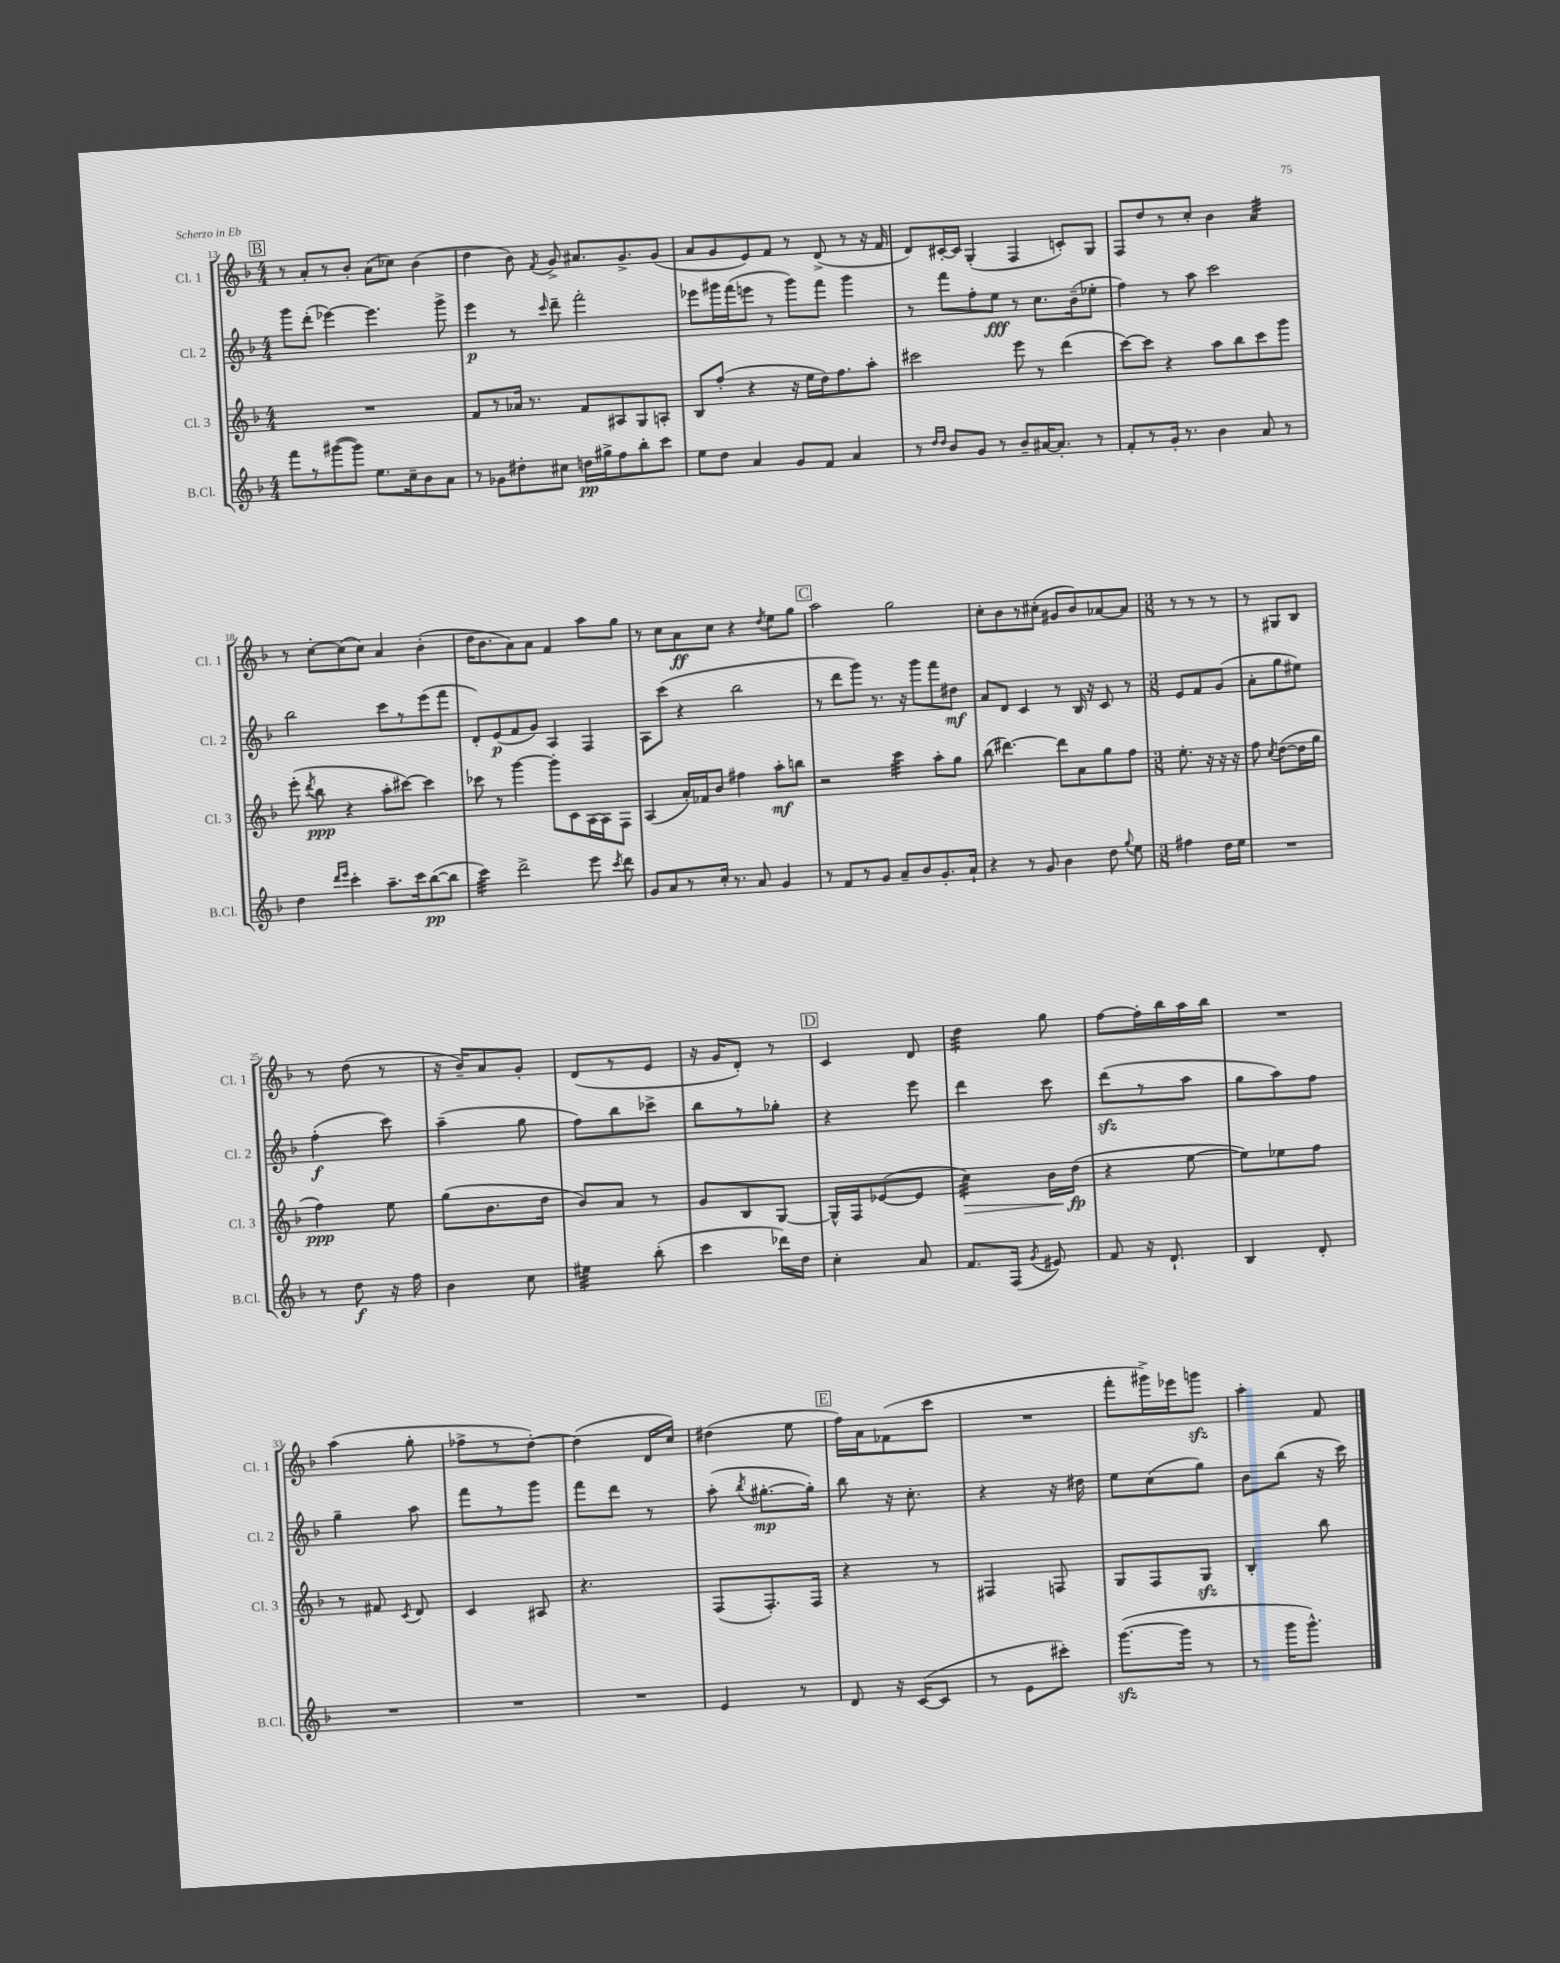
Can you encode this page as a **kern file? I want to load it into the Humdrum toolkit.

**kern	**kern	**kern	**kern
*staff4	*staff3	*staff2	*staff1
*clefG2	*clefG2	*clefG2	*clefG2
*k[b-]	*k[b-]	*k[b-]	*k[b-]
*M4/4	*M4/4	*M4/4	*M4/4
8fff	1r	8ggg	8r
8r	.	(8ddd'	8a'
([8ggg#	.	[4eee-)	8r
8ggg#])	.	.	8b-'
8.ee	.	4.eee-]	(8a
.	.	.	8cc-)
16cc~	.	.	.
8b-	.	.	(4b-
8a	.	8ggg^	.
=	=	=	=
8r	8f	4eee	4dd
8g-	8r	.	.
8dd#'	16a-	8r	8b-)
.	8.r	.	.
.	.	16qqccc	8qf
8cc#	.	8ddd~	8g^
16dd	8f	2fff'	8.a#
16gg#^	.	.	.
8ff	8A#	.	.
.	.	.	8.g^
8bb-'	8G	.	.
8ccc	8A'	.	(8g
=	=	=	=
8ee	8B-	8eee-	8a
8dd	(8ff'	16ggg#	8g
.	.	(16fff	.
4a	4r	8eee	8e)
.	.	8r	8f
8g	16r	8ggg#)	8r
.	16ee	.	.
8f	16dd)	8fff	(8d^
.	8.ff	.	.
4a	.	4ggg#	8r
.	8aa'	.	16r
.	.	.	16f
=	=	=	=
8r	2ccc#	8r	8d)
16qqdd	.	.	.
16qqdd	.	.	.
8b-	.	8fff	[16c#'
.	.	.	16c#]
8g	.	8ff'	(4G'
8r	.	8ee	.
8b-~	8eee	8r	4F
[16a#	8r	8.cc	.
8.a#']	.	.	.
.	(4ddd	.	8c')
.	.	(16b-~	.
8r	.	8ee-'	8G
=	=	=	=
8f'	[8ccc)	4ff)	8F
8r	8ccc]	.	8dd
16g'	4r	8r	8r
8.r	.	.	.
.	.	8aa	8cc'
4b-	8aa	2ccc	4b-
.	8bb-	.	.
8a	8ccc	.	4a
8r	8ggg	.	.
=	=	=	=
4dd	(8eee'	2bb-	8r
.	8qddd	.	.
.	8bb-	.	[8cc'
16qqddd	.	.	.
16qqeee	.	.	.
4ccc'	4r	.	(8cc]
.	.	.	8cc)
8.aa~	8aa'	8ccc	4a
.	[8ccc#)	8r	.
16ccc	.	.	.
([8bb-	4ccc#]	(8eee	(4b-'
8bb-]	.	8fff	.
=	=	=	=
4ccc)	8ccc-	8d')	16dd
.	.	.	8.b-
.	8r	(8e	.
2ddd^	[4ggg	8f	8a)
.	.	8g)	8a
.	8ggg']	4A	4f
.	8c	.	.
8eee	[16A	4F	8aa
.	16A]	.	.
8qccc	.	.	.
8ddd	8F	.	8gg
=	=	=	=
8g	(4A	8A	8r
8a	.	(8ccc	8cc
8r	16a')	4r	8a
.	16f-	.	.
16cc'	8b-	.	8cc
8.r	.	.	.
.	4ff#	2bb-	4r
8a	.	.	.
.	.	.	8qdd
4g	8aa'	.	8ee
.	8bb	.	8gg
=	=	=	=
8r	2r	8r	2aa
8f	.	8ddd	.
8r	.	8ggg)	.
8g	.	8.r	.
8a~	4ccc	.	2gg
.	.	16r	.
8b-	.	8ggg	.
8.g'	8aa'	8fff	.
.	8gg	8dd#	.
16a`	.	.	.
=	=	=	=
4r	(8bb-	8a	8cc'
.	[4.ddd#)	8d	8b-
8r	.	4c	8r
8g	.	.	(8cc#'
4b-	8ddd#]	8r	8g#
.	8a	16B-	8b-)
.	.	16r	.
8dd	8gg	8c	[8a-
8qqgg	.	.	.
8ee	8ff	8r	8a-]
=	=	=	=
*M3/8	*M3/8	*M3/8	*M3/8
4ff#	8.ee'	8e	8r
.	.	8f	8r
.	16r	.	.
16dd	16r	(8g	8r
16ee	16r	.	.
=	=	=	=
4.r	8ff	8a'	8r
.	8qcc	.	.
.	([8dd	8gg	8G#
.	16dd]	8ee#)	8B-
.	16gg	.	.
=	=	=	=
8r	4ff)	(4ff'	8r
8dd	.	.	(8dd
16r	8ee	8ccc)	8r
16ff	.	.	.
=	=	=	=
4b-	(8gg	(4aa~	16r
.	.	.	16b-~)
.	8.b-	.	8a
8cc	.	8gg	8g'
.	16dd	.	.
=	=	=	=
4ee#	8b-)	8ff)	(8d
.	8a	8bb-	8r
(8bb-'	8r	8ccc-^	8e
=	=	=	=
4ccc	8g	8bb-	16r
.	.	.	16g
.	8B-	8r	8d')
16ddd-)	[8G	8gg-'	8r
16dd	.	.	.
=	=	=	=
4cc'	16G^^]	4r	4c
.	16F	.	.
.	([8e-	.	.
8a	8e-]	8eee	8d
=	=	=	=
8.f	4cc)	4ddd	4dd
(16F	.	.	.
8qg	.	.	.
8e#)	16b-	8ccc	8gg
.	(16dd	.	.
=	=	=	=
8f	4r	(8ddd	[8ff
16r	.	8r	16ff']
8.d`	.	.	16bb-
.	[8ee	8aa	16aa
.	.	.	16bb-
=	=	=	=
4B-	8ee])	8gg	4.r
.	8ee-	8aa)	.
8d'	8ff	8ff	.
=	=	=	=
4.r	8r	4gg~	(4aa
.	8f#	.	.
.	8qc	.	.
.	8d	8aa	8gg'
=	=	=	=
4.r	4c	8fff	8ff-^
.	.	8r	8r
.	8A#	8ggg	[8dd')
=	=	=	=
4.r	4.r	8fff	(4dd]
.	.	8ddd	.
.	.	8r	16d
.	.	.	16cc)
=	=	=	=
4e	(8F	(8aa'	(4dd#
.	.	8qbb-	.
.	8.F')	[8.gg#'	.
8r	.	.	8ee
.	16F	16gg#'])	.
=	=	=	=
8d	4r	8bb-	16ff)
.	.	.	16a
16r	.	16r	(8f-
([16c	.	8.cc'	.
8c]	8r	.	8ccc
=	=	=	=
8r	4F#	4r	4.r
8e	.	.	.
8ccc#')	8F	16r	.
.	.	16dd#	.
=	=	=	=
([8.ggg	8G	8ee	8fff'
.	8F	(8cc	16ggg#^)
16ggg]	.	.	16eee-
8r	8G	8gg)	8ggg
=	=	=	=
8r	4B-'	8b-	4aa'
16ggg	.	(8bb-	.
8.ggg^^)	.	.	.
.	8bb-	16r	8f
.	.	16ccc)	.
==	==	==	==
*-	*-	*-	*-
